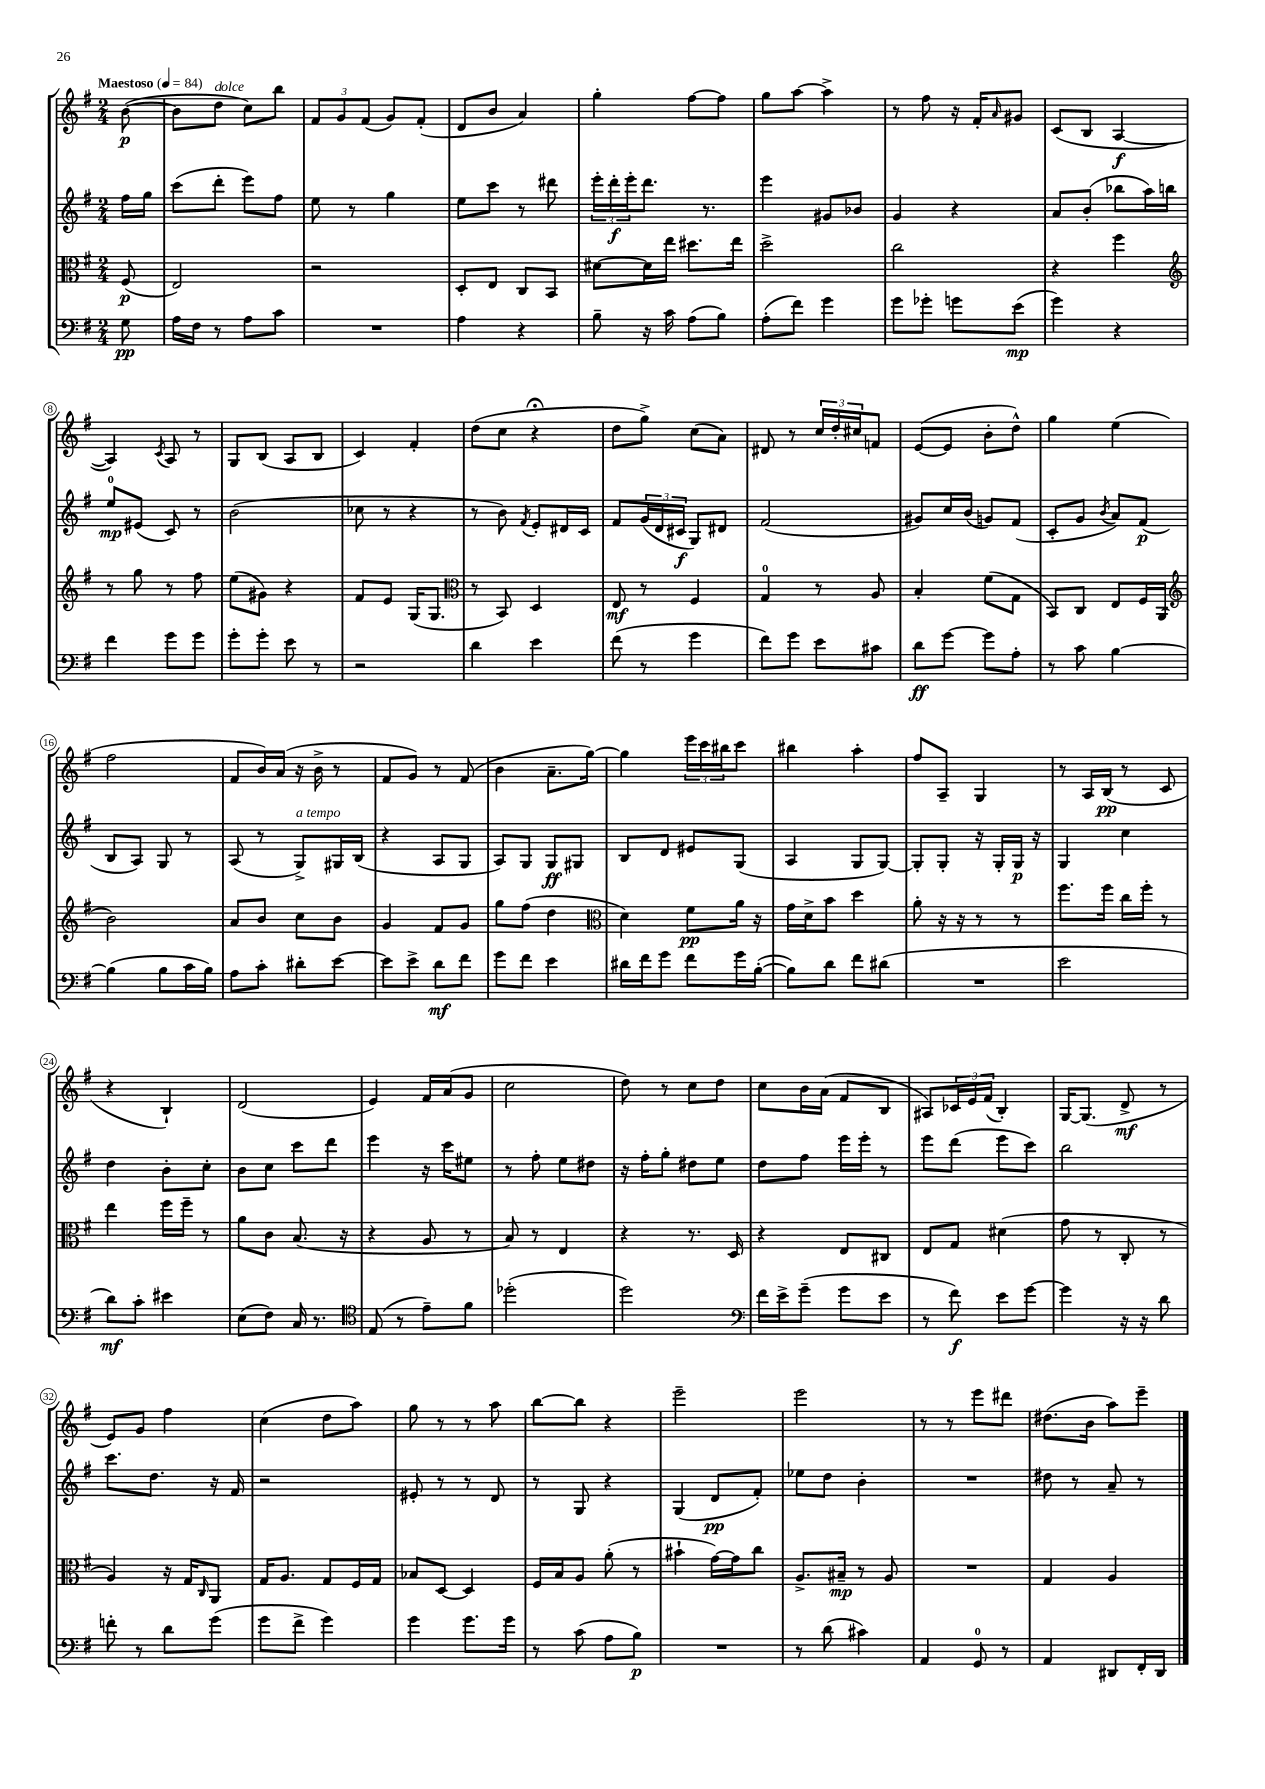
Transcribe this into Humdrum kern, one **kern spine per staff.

**kern	**dynam	**kern	**dynam	**kern	**dynam	**kern	**dynam
*part4	*part4	*part3	*part3	*part2	*part2	*part1	*part1
*staff4	*staff4	*staff3	*staff3	*staff2	*staff2	*staff1	*staff1
*clefF4	*	*clefC3	*	*clefG2	*	*clefG2	*
*k[f#]	*	*k[f#]	*	*k[f#]	*	*k[f#]	*
*M2/4	*	*M2/4	*	*M2/4	*	*M2/4	*
*MM84	*	*MM84	*	*MM84	*	*MM84	*
=	=	=	=	=	=	=	=
!	!	!	!	!	!	!LO:TX:a:B:t=Maestoso	!
8G\	pp	(8F#/	p	16ff#\LL	.	([8b\	p
.	.	.	.	16gg\JJ	.	.	.
=1	=1	=1	=1	=1	=1	=1	=1
16A\LL	.	2E/)	.	(8ccc\L	.	8b\L]	.
16F#\JJ	.	.	.	.	.	.	.
!	!	!	!	!	!	!LO:TX:a:i:t=dolce	!
8r	.	.	.	8ddd'\J	.	8dd\J	.
8A\L	.	.	.	8eee\L)	.	8cc\L)	.
8c\J	.	.	.	8ff#\J	.	8bb\J	.
=2	=2	=2	=2	=2	=2	=2	=2
2r	.	2r	.	8ee\	.	12f#/L	.
.	.	.	.	.	.	12g/	.
.	.	.	.	8r	.	.	.
.	.	.	.	.	.	(12f#/J	.
.	.	.	.	4gg\	.	8g/L)	.
.	.	.	.	.	.	(8f#'/J	.
=3	=3	=3	=3	=3	=3	=3	=3
4A\	.	8D'/L	.	8ee\L	.	8d/L	.
.	.	8E/J	.	8ccc\J	.	8b/J	.
4r	.	8C/L	.	8r	.	4a/)	.
.	.	8BB/J	.	8ddd#X\	.	.	.
=4	=4	=4	=4	=4	=4	=4	=4
8B~\	.	[8d#X\L	.	24eee'\LL	.	4gg'\	.
.	.	.	.	24ddd'\	f	.	.
.	.	.	.	24eee'\J	.	.	.
16r	.	16d#\L]	.	8.ddd\J	.	.	.
16c\	.	16ee\JJ	.	.	.	.	.
(8A\L	.	8.dd#X\L	.	.	.	[8ff#\L	.
.	.	.	.	8.r	.	.	.
8B\J)	.	.	.	.	.	8ff#\J]	.
.	.	16ee\Jk	.	.	.	.	.
=5	=5	=5	=5	=5	=5	=5	=5
(8A'\L	.	2dd^\	.	4eee\	.	8gg\L	.
8f#\J)	.	.	.	.	.	[8aa\J	.
4g\	.	.	.	8g#X/L	.	4aa^\]	.
.	.	.	.	8b-X/J	.	.	.
=6	=6	=6	=6	=6	=6	=6	=6
8g\L	.	2cc\	.	4g/	.	8r	.
8g-X'\J	.	.	.	.	.	8ff#\	.
8gn\L	.	.	.	4r	.	16r	.
.	.	.	.	.	.	16f#'/KL	.
.	.	.	.	.	.	16qqa/	.
(8e\J	mp	.	.	.	.	8g#X/J	.
=7	=7	=7	=7	=7	=7	=7	=7
4g\)	.	4r	.	8a/L	.	(8c/L	.
.	.	.	.	(8b'/J	.	8B/J	.
4r	.	4ff#\	.	8bb-X\L	.	[4A/	f
.	.	.	.	16aa\L)	.	.	.
.	.	.	.	16bbn\JJ	.	.	.
!!LO:LB:g=z
=8	=8	=8	=8	=8	=8	=8	=8
*	*	*clefG2	*	*	*	*	*
4f#\	.	8r	.	8ee/L	mp	4A/])	.
.	.	8gg\	.	(8e#X/J	.	.	.
.	.	.	.	.	.	8qc/	.
8g\L	.	8r	.	8c/)	.	8A/	.
8g\J	.	8ff#\	.	8r	.	8r	.
=9	=9	=9	=9	=9	=9	=9	=9
8g'\L	.	(8ee\L	.	(2b\	.	8G/L	.
8g'\J	.	8g#X\J)	.	.	.	(8B/J	.
8e\	.	4r	.	.	.	8A/L	.
8r	.	.	.	.	.	8B/J	.
=10	=10	=10	=10	=10	=10	=10	=10
2r	.	8f#/L	.	8cc-X\	.	4c/)	.
.	.	8e/J	.	8r	.	.	.
.	.	(16G/KL	.	4r	.	4f#'/	.
.	.	8.G/J	.	.	.	.	.
=11	=11	=11	=11	=11	=11	=11	=11
*	*	*clefC3	*	*	*	*	*
4d\	.	8r	.	8r	.	(8dd\L	.
.	.	8BB/)	.	8b\)	.	8cc\J	.
.	.	.	.	8qf#/	.	.	.
4e\	.	4D/	.	8e'/L	.	4r;<	.
.	.	.	.	16d#X/L	.	.	.
.	.	.	.	16c/JJ	.	.	.
=12	=12	=12	=12	=12	=12	=12	=12
(8f#\	.	8E/	mf	8f#/L	.	8dd\L	.
8r	.	8r	.	(24g/L	.	8gg^\J)	.
.	.	.	.	24d/	.	.	.
.	.	.	.	24c#X/JJ	f	.	.
4g\	.	4F#/	.	8G/L)	.	(8cc\L	.
.	.	.	.	8d#X/J	.	8a\J)	.
=13	=13	=13	=13	=13	=13	=13	=13
8f#\L)	.	4G/	.	(2f#/	.	8d#X/	.
8g\J	.	.	.	.	.	8r	.
8e\L	.	8r	.	.	.	24cc/LL	.
.	.	.	.	.	.	24dd'/	.
.	.	.	.	.	.	24cc#X/J	.
8c#X\J	.	8A/	.	.	.	8fn/J	.
=14	=14	=14	=14	=14	=14	=14	=14
8d\L	ff	4B'/	.	8g#X/L)	.	([8e/L	.
[8g\J	.	.	.	16cc/L	.	8e/J]	.
.	.	.	.	(16b/JJ	.	.	.
8g\L]	.	(8f#\L	.	8gn/L)	.	8b'\L	.
8A'\J	.	8G\J	.	(8f#/J	.	8dd^^\J)	.
=15	=15	=15	=15	=15	=15	=15	=15
8r	.	8BB/L)	.	8c'/L	.	4gg\	.
8c\	.	8C/J	.	8g/J	.	.	.
.	.	.	.	8qb/	.	.	.
[4B\	.	8E/L	.	8a/L)	.	(4ee\	.
.	.	16F#/L	.	(8f#/J	p	.	.
.	.	(16AA/JJ	.	.	.	.	.
!!LO:LB:g=z
=16	=16	=16	=16	=16	=16	=16	=16
*	*	*clefG2	*	*	*	*	*
(4B\]	.	2b\)	.	8B/L	.	2ff#\	.
.	.	.	.	8A/J)	.	.	.
8B\L	.	.	.	8G/	.	.	.
16c\L	.	.	.	8r	.	.	.
16B\JJ)	.	.	.	.	.	.	.
=17	=17	=17	=17	=17	=17	=17	=17
8A\L	.	8a/L	.	(8A/	.	8f#/L	.
8c'\J	.	8b/J	.	8r	.	16b/L)	.
.	.	.	.	.	.	(16a/JJ	.
!	!	!	!	!LO:TX:a:i:t=a tempo	!	!	!
8d#X'\L	.	8cc\L	.	8G^/L)	.	16r	.
.	.	.	.	.	.	16b^\	.
[8e\J	.	8b\J	.	16G#X/L	.	8r	.
.	.	.	.	(16B/JJ	.	.	.
=18	=18	=18	=18	=18	=18	=18	=18
8e\L]	.	4g/	.	4r	.	8f#/L	.
8e^\J	.	.	.	.	.	8g/J)	.
8d\L	mf	8f#/L	.	8A/L	.	8r	.
8f#\J	.	8g/J	.	8G/J	.	(8f#/	.
=19	=19	=19	=19	=19	=19	=19	=19
8g\L	.	8gg\L	.	8A/L)	.	4b\	.
8f#\J	.	(8ff#\J	.	8G/J	.	.	.
4e\	.	4dd\	.	8G/L	ff	8.a~\L	.
.	.	.	.	8G#X/J	.	.	.
.	.	.	.	.	.	[16gg\Jk)	.
=20	=20	=20	=20	=20	=20	=20	=20
*	*	*clefC3	*	*	*	*	*
16d#X\LL	.	4d\)	.	8B/L	.	4gg\]	.
16f#\J	.	.	.	.	.	.	.
8g\J	.	.	.	8d/J	.	.	.
8f#\L	.	8f#\L	pp	8e#X/L	.	24eee\LL	.
.	.	.	.	.	.	24ccc\	.
.	.	.	.	.	.	24bb#X\J	.
16g\L	.	16a\Jk	.	(8G/J	.	8ccc\J	.
([16B'\JJ	.	16r	.	.	.	.	.
=21	=21	=21	=21	=21	=21	=21	=21
8B\L])	.	16g\LL	.	4A/	.	4bb#X\	.
.	.	16d^\J	.	.	.	.	.
8d\J	.	8b\J	.	.	.	.	.
8f#\L	.	4dd\	.	8G/L	.	4aa'\	.
(8d#X\J	.	.	.	[8G/J)	.	.	.
=22	=22	=22	=22	=22	=22	=22	=22
2r	.	8a'\	.	8G'/L]	.	8ff#/L	.
.	.	16r	.	8G'/J	.	8A~/J	.
.	.	16r	.	.	.	.	.
.	.	8r	.	16r	.	4G/	.
.	.	.	.	16G'/LL	.	.	.
.	.	8r	.	16G/JJ	p	.	.
.	.	.	.	16r	.	.	.
=23	=23	=23	=23	=23	=23	=23	=23
2e\	.	8.ff#\L	.	4G/	.	8r	.
.	.	.	.	.	.	16A/LL	.
.	.	16ff#\Jk	.	.	.	(16B/JJ	pp
.	.	16cc\LL	.	4cc\	.	8r	.
.	.	16ff#'\JJ	.	.	.	.	.
.	.	8r	.	.	.	8c/	.
!!LO:LB:g=z
=24	=24	=24	=24	=24	=24	=24	=24
8d\L)	mf	4ee\	.	4dd\	.	4r	.
8c'\J	.	.	.	.	.	.	.
4e#X\	.	16ff#\LL	.	8b'\L	.	4B`/)	.
.	.	16ff#~\JJ	.	.	.	.	.
.	.	8r	.	8cc'\J	.	.	.
=25	=25	=25	=25	=25	=25	=25	=25
(8E\L	.	8a\L	.	8b\L	.	(2d/	.
8F#\J)	.	8c\J	.	8cc\J	.	.	.
16C/	.	(8.B/	.	8ccc\L	.	.	.
8.r	.	.	.	.	.	.	.
.	.	.	.	8ddd\J	.	.	.
.	.	16r	.	.	.	.	.
=26	=26	=26	=26	=26	=26	=26	=26
*clefC4	*	*	*	*	*	*	*
(8E/	.	4r	.	4eee\	.	4e/)	.
8r	.	.	.	.	.	.	.
8e~\L)	.	8A/	.	16r	.	16f#/LL	.
.	.	.	.	16ccc\KL	.	(16a/J	.
8f#\J	.	8r	.	8ee#X\J	.	8g/J	.
=27	=27	=27	=27	=27	=27	=27	=27
(2dd-X'\	.	8B/)	.	8r	.	2cc\	.
.	.	8r	.	8ff#'\	.	.	.
.	.	4E/	.	8ee\L	.	.	.
.	.	.	.	8dd#X\J	.	.	.
=28	=28	=28	=28	=28	=28	=28	=28
2dd\)	.	4r	.	16r	.	8dd\)	.
.	.	.	.	16ff#'\KL	.	.	.
.	.	.	.	8gg'\J	.	8r	.
.	.	8.r	.	8dd#X\L	.	8cc\L	.
.	.	.	.	8ee\J	.	8dd\J	.
.	.	16D/	.	.	.	.	.
=29	=29	=29	=29	=29	=29	=29	=29
*clefF4	*	*	*	*	*	*	*
16f#\LL	.	4r	.	8dd\L	.	8cc\L	.
16e^\J	.	.	.	.	.	.	.
(8g~\J	.	.	.	8ff#\J	.	16b\L	.
.	.	.	.	.	.	(16a\JJ	.
8g\L	.	8E/L	.	16eee\LL	.	8f#/L	.
.	.	.	.	16eee'\JJ	.	.	.
8e\J	.	8C#X/J	.	8r	.	8B/J	.
=30	=30	=30	=30	=30	=30	=30	=30
8r	.	8E/L	.	8eee\L	.	8A#X/L)	.
8f#\)	f	8G/J	.	(8ddd\J	.	24c-X/L	.
.	.	.	.	.	.	24e/	.
.	.	.	.	.	.	(24f#/JJ	.
8e\L	.	(4d#X\	.	8eee\L	.	4B'/)	.
[8g\J	.	.	.	8ccc\J)	.	.	.
=31	=31	=31	=31	=31	=31	=31	=31
4g\]	.	8g\	.	2bb\	.	[16G/KL	.
.	.	.	.	.	.	(8.G/J]	.
.	.	8r	.	.	.	.	.
16r	.	8C'/	.	.	.	8d^/	mf
16r	.	.	.	.	.	.	.
8d\	.	8r	.	.	.	8r	.
!!LO:LB:g=z
=32	=32	=32	=32	=32	=32	=32	=32
8fn'\	.	4A/)	.	8.ccc\L	.	8e/L)	.
8r	.	.	.	.	.	8g/J	.
.	.	.	.	8.dd\J	.	.	.
8d\L	.	16r	.	.	.	4ff#\	.
.	.	16G/KL	.	.	.	.	.
.	.	16qqC/	.	.	.	.	.
(8g\J	.	8AA/J	.	16r	.	.	.
.	.	.	.	16f#/	.	.	.
=33	=33	=33	=33	=33	=33	=33	=33
8g\L	.	16G/KL	.	2r	.	(4cc\	.
.	.	8.A/J	.	.	.	.	.
8f#^\J	.	.	.	.	.	.	.
4g\)	.	8G/L	.	.	.	8dd\L	.
.	.	16F#/L	.	.	.	8aa\J)	.
.	.	16G/JJ	.	.	.	.	.
=34	=34	=34	=34	=34	=34	=34	=34
4g\	.	8B-X/L	.	8e#X'/	.	8gg\	.
.	.	[8D/J	.	8r	.	8r	.
8.g\L	.	4D/]	.	8r	.	8r	.
.	.	.	.	8d/	.	8aa\	.
16g\Jk	.	.	.	.	.	.	.
=35	=35	=35	=35	=35	=35	=35	=35
8r	.	16F#/LL	.	8r	.	[8bb\L	.
.	.	16B/J	.	.	.	.	.
(8c\	.	8A/J	.	8G/	.	8bb\J]	.
8A\L	.	(8a'\	.	4r	.	4r	.
8B\J)	p	8r	.	.	.	.	.
=36	=36	=36	=36	=36	=36	=36	=36
2r	.	4b#X`\	.	(4G/	.	2eee~\	.
.	.	[16g\LL)	.	8d/L	pp	.	.
.	.	16g\J]	.	.	.	.	.
.	.	8cc\J	.	8f#'/J)	.	.	.
=37	=37	=37	=37	=37	=37	=37	=37
8r	.	8.A^/L	.	8ee-X\L	.	2eee\	.
(8d\	.	.	.	8dd\J	.	.	.
.	.	16B#X~/Jk	mp	.	.	.	.
4c#X\)	.	8r	.	4b'\	.	.	.
.	.	8A/	.	.	.	.	.
=38	=38	=38	=38	=38	=38	=38	=38
4AA/	.	2r	.	2r	.	8r	.
.	.	.	.	.	.	8r	.
8GG/	.	.	.	.	.	8eee\L	.
8r	.	.	.	.	.	8ddd#X\J	.
=39	=39	=39	=39	=39	=39	=39	=39
4AA/	.	4G/	.	8dd#X\	.	(8.dd#X\L	.
.	.	.	.	8r	.	.	.
.	.	.	.	.	.	16b\Jk	.
8DD#X/L	.	4A/	.	8a~/	.	8aa\L)	.
16FF#'/L	.	.	.	8r	.	8eee~\J	.
16DD#/JJ	.	.	.	.	.	.	.
==	==	==	==	==	==	==	==
*-	*-	*-	*-	*-	*-	*-	*-
